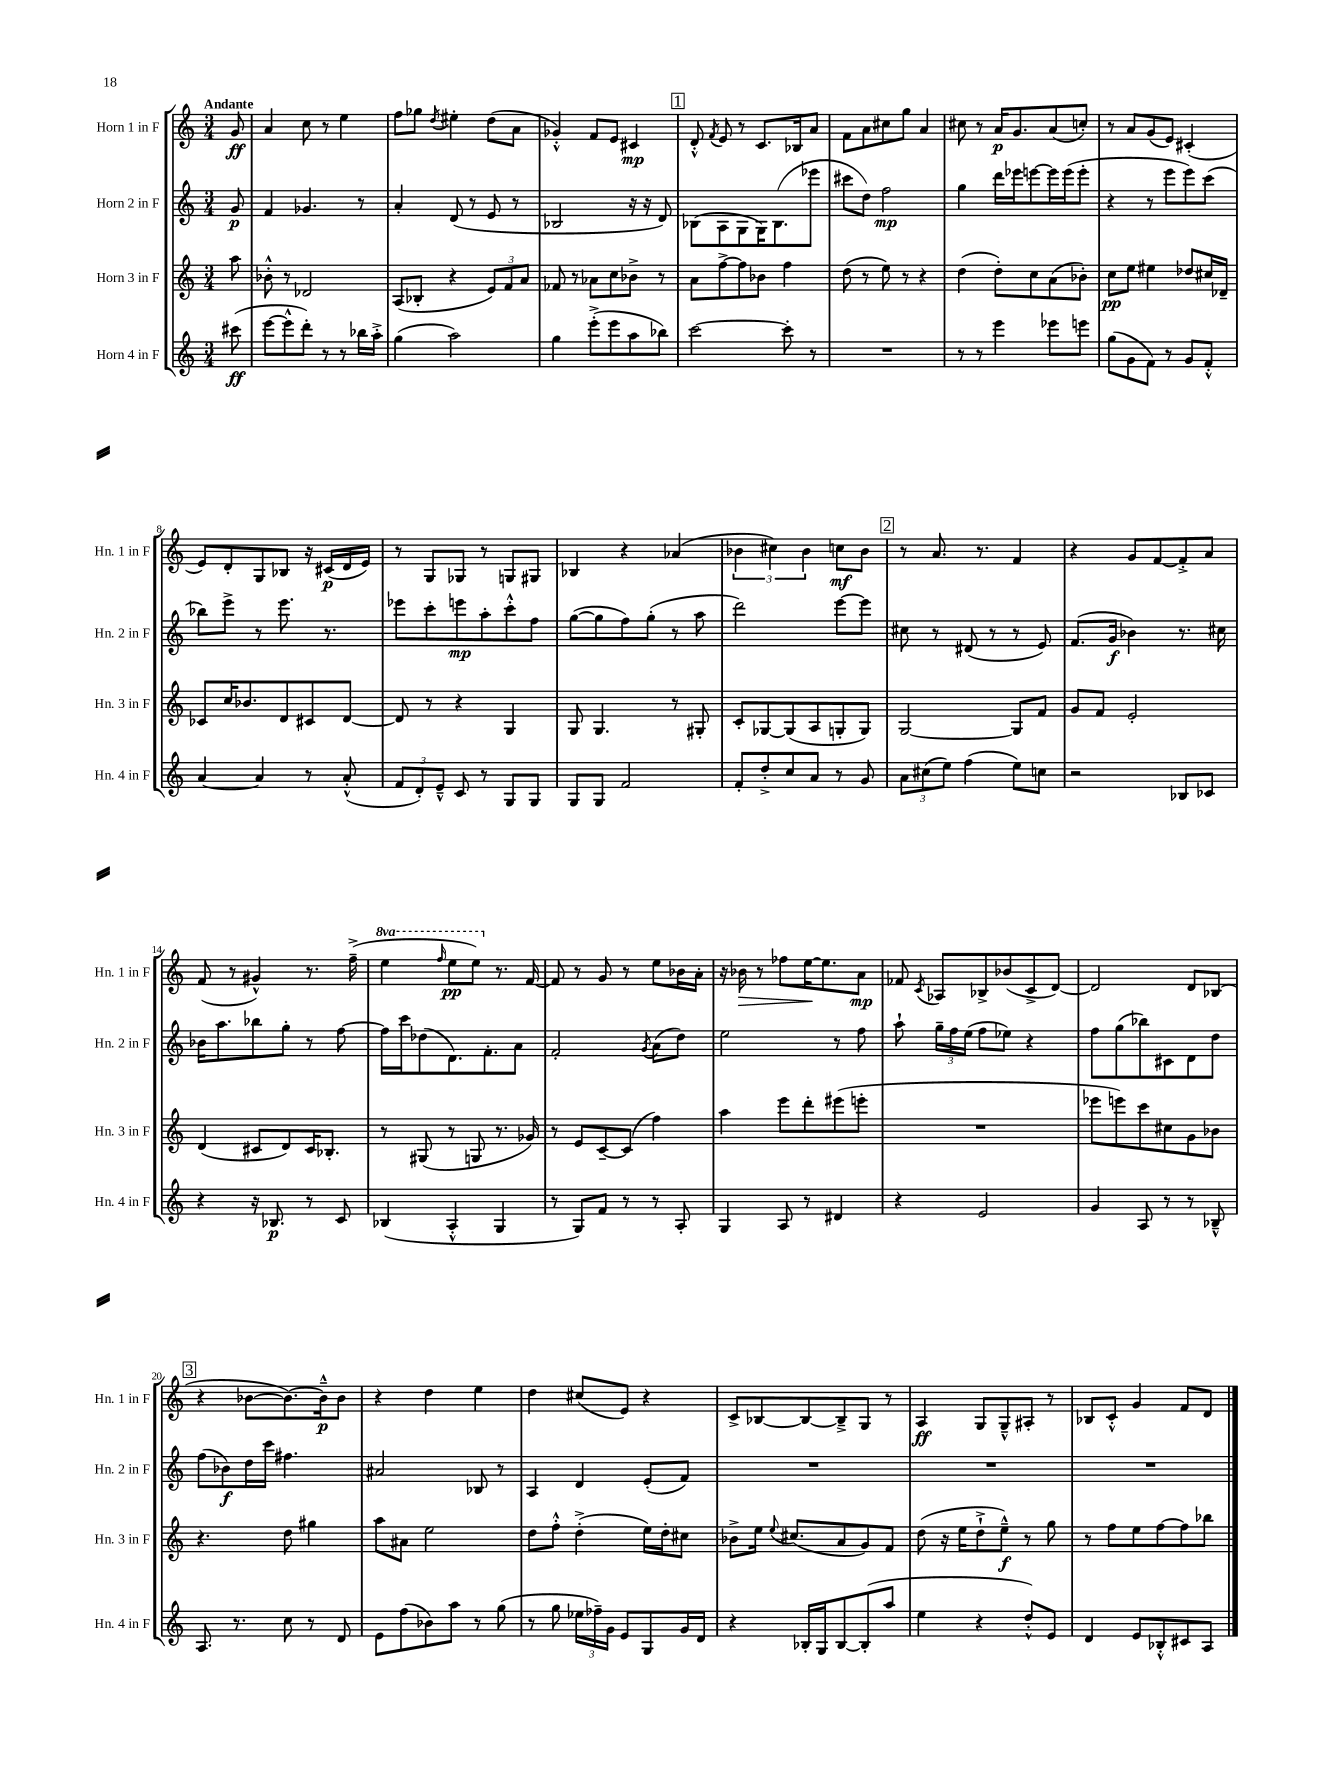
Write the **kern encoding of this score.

**kern	**dynam	**kern	**dynam	**kern	**dynam	**kern	**dynam
*part4	*part4	*part3	*part3	*part2	*part2	*part1	*part1
*staff4	*staff4	*staff3	*staff3	*staff2	*staff2	*staff1	*staff1
*I"Horn 4 in F	*	*I"Horn 3 in F	*	*I"Horn 2 in F	*	*I"Horn 1 in F	*
*I'Hn. 4 in F	*	*I'Hn. 3 in F	*	*I'Hn. 2 in F	*	*I'Hn. 1 in F	*
*clefG2	*	*clefG2	*	*clefG2	*	*clefG2	*
*k[]	*	*k[]	*	*k[]	*	*k[]	*
*M3/4	*	*M3/4	*	*M3/4	*	*M3/4	*
=	=	=	=	=	=	=	=
!	!	!	!	!	!	!LO:TX:a:B:t=Andante	!
(8ccc#X\	ff	8aa\	.	8g/	p	8g/	ff
=1	=1	=1	=1	=1	=1	=1	=1
[8eee\L	.	8b-X'^^\	.	4f/	.	4a/	.
8eee^^\]	.	8r	.	.	.	.	.
8ddd'\J)	.	2d-X/	.	4.g-X/	.	8cc\	.
8r	.	.	.	.	.	8r	.
8r	.	.	.	.	.	4ee\	.
16bb-X\LL	.	.	.	8r	.	.	.
16aa'^\JJ	.	.	.	.	.	.	.
=2	=2	=2	=2	=2	=2	=2	=2
(4gg\	.	(8A/L	.	4a'/	.	8ff\L	.
.	.	8B-X'/J	.	.	.	8gg-X\J	.
.	.	.	.	.	.	8qdd/	.
2aa\)	.	4r	.	(8d/	.	4ee#X'\	.
.	.	.	.	8r	.	.	.
.	.	12e/L)	.	8e/	.	(8dd\L	.
.	.	12f/	.	.	.	.	.
.	.	.	.	8r	.	8a\J	.
.	.	12a/J	.	.	.	.	.
=3	=3	=3	=3	=3	=3	=3	=3
4gg\	.	8f-X/	.	2B-X/	.	4g-X'^^/)	.
.	.	8r	.	.	.	.	.
(8eee'^\L	.	8a-X\L	.	.	.	8f/L	.
8eee\	.	8cc\	.	.	.	8e/J	.
8aa\	.	8b-X^\J	.	16r	.	4c#X/	mp
.	.	.	.	16r	.	.	.
8bb-X\J)	.	8r	.	8d/)	.	.	.
!!LO:REH:place=s1:t=1
=4	=4	=4	=4	=4	=4	=4	=4
[2ccc\	.	8a\L	.	(8B-X\L	.	8d'^^/	.
.	.	.	.	.	.	8qf/	.
.	.	[8ff^\	.	8A\	.	8e/	.
.	.	8ff\]	.	8G\	.	8r	.
.	.	8b-X\J	.	16G\K)	.	8.c/L	.
.	.	.	.	(8.B-\	.	.	.
8ccc'\]	.	4ff\	.	.	.	.	.
.	.	.	.	.	.	16B-X/k	.
8r	.	.	.	8eee-X\J	.	8a/J	.
=5	=5	=5	=5	=5	=5	=5	=5
2.r	.	(8dd\	.	8ccc#X\L	.	8f\L	.
.	.	8r	.	8dd\J)	.	8a\	.
.	.	8ee\)	.	2ff\	mp	8cc#X\	.
.	.	8r	.	.	.	8gg\J	.
.	.	4r	.	.	.	4a/	.
=6	=6	=6	=6	=6	=6	=6	=6
8r	.	(4dd\	.	4gg\	.	8cc#X\	.
8r	.	.	.	.	.	8r	.
4eee\	.	8dd'\L)	.	16ddd\LL	.	16a/KL	p
.	.	.	.	16eee-X\J	.	8.g/	.
.	.	8cc\	.	[8eeen\	.	.	.
8eee-X\L	.	(8a\	.	16eee\L]	.	(8a/	.
.	.	.	.	(16eee\J	.	.	.
8eeen\J	.	8b-X'\J)	.	8eee'\J	.	8ccn'/J)	.
=7	=7	=7	=7	=7	=7	=7	=7
(8gg\L	.	8cc\L	pp	4r	.	8r	.
8g\	.	8ee\J	.	.	.	8a/L	.
8f\J)	.	4ee#X\	.	8r	.	(8g/	.
8r	.	.	.	8eee\L	.	8e/J)	.
8g/L	.	8dd-X/L	.	8eee\)	.	(4c#X'/	.
8f'^^/J	.	16cc#X/L	.	(8ccc\J	.	.	.
.	.	16d-X~/JJ	.	.	.	.	.
!!LO:LB:g=z
=8	=8	=8	=8	=8	=8	=8	=8
[4a/	.	8c-X/L	.	8bb-X\L)	.	8e/L)	.
.	.	16cc/K	.	8eee^\J	.	8d'/	.
.	.	8.b-X/	.	.	.	.	.
4a/]	.	.	.	8r	.	8G/	.
.	.	8d/	.	8.eee\	.	8B-X/J	.
8r	.	8c#X/	.	.	.	16r	.
.	.	.	.	8.r	.	(16c#X/LL	p
(8a'^^/	.	[8d/J	.	.	.	16d/	.
.	.	.	.	.	.	16e/JJ)	.
=9	=9	=9	=9	=9	=9	=9	=9
12f/L	.	8d/]	.	8eee-X\L	.	8r	.
12d'/)	.	.	.	.	.	.	.
.	.	8r	.	8ccc'\	.	8G/L	.
12e~^^/J	.	.	.	.	.	.	.
8c/	.	4r	.	8eeen\	mp	8G-X/J	.
8r	.	.	.	8aa'\	.	8r	.
8G/L	.	4G/	.	8ccc'^^\	.	8Gn/L	.
8G/J	.	.	.	8ff\J	.	8G#X/J	.
=10	=10	=10	=10	=10	=10	=10	=10
8G/L	.	8G/	.	([8gg\L	.	4B-X/	.
8G/J	.	4.G/	.	8gg\]	.	.	.
2f/	.	.	.	8ff\)	.	4r	.
.	.	.	.	(8gg'\J	.	.	.
.	.	8r	.	8r	.	(4a-X/	.
.	.	8G#X'/	.	8aa\	.	.	.
=11	=11	=11	=11	=11	=11	=11	=11
8f'/L	.	8c'/L	.	2ddd\)	.	6b-X\	.
8dd'^/	.	[8G-X/	.	.	.	.	.
.	.	.	.	.	.	6cc#X\)	.
8cc/	.	(8G-/]	.	.	.	.	.
.	.	.	.	.	.	6b-\	.
8a/J	.	8A/	.	.	.	.	.
8r	.	8Gn'/	.	[8eee\L	.	8ccn\L	mf
8g/	.	8G/J)	.	8eee\J]	.	8b-\J	.
!!LO:REH:place=s1:t=2
=12	=12	=12	=12	=12	=12	=12	=12
12a\L	.	[2G/	.	8cc#X\	.	8r	.
(12cc#X\	.	.	.	.	.	.	.
.	.	.	.	8r	.	8.a/	.
12ee\J)	.	.	.	.	.	.	.
(4ff\	.	.	.	(8d#X/	.	.	.
.	.	.	.	.	.	8.r	.
.	.	.	.	8r	.	.	.
8ee\L)	.	8G/L]	.	8r	.	4f/	.
8ccn\J	.	8f/J	.	8e/)	.	.	.
=13	=13	=13	=13	=13	=13	=13	=13
2r	.	8g/L	.	(8.f/L	.	4r	.
.	.	8f/J	.	.	.	.	.
.	.	.	.	16g/Jk	f	.	.
.	.	2e'/	.	4b-X\)	.	8g/L	.
.	.	.	.	.	.	[8f/	.
8B-X/L	.	.	.	8.r	.	8f'^/]	.
8c-X/J	.	.	.	.	.	8a/J	.
.	.	.	.	16cc#X\	.	.	.
!!LO:LB:g=z
=14	=14	=14	=14	=14	=14	=14	=14
4r	.	(4d/	.	16b-X\KL	.	(8f/	.
.	.	.	.	8.aa\	.	.	.
.	.	.	.	.	.	8r	.
16r	.	8c#X/L	.	8bb-X\	.	4g#X^^/)	.
8.B-X/	p	.	.	.	.	.	.
.	.	8d/)	.	8gg'\J	.	.	.
8r	.	16c#/K	.	8r	.	8.r	.
.	.	8.B-X'/J	.	.	.	.	.
8c/	.	.	.	[8ff\	.	.	.
.	.	.	.	.	.	(16ff~^\	.
=15	=15	=15	=15	=15	=15	=15	=15
*	*	*	*	*	*	*8va	*
(4B-X/	.	8r	.	16ff\LL]	.	4eee\	.
.	.	.	.	16ccc\J	.	.	.
.	.	(8G#X/	.	(8dd-X\	.	.	.
.	.	.	.	.	.	16qqfff/	.
4A'^^/	.	8r	.	8.d\)	.	8eee\L	pp
.	.	8Gn/	.	.	.	8eee\J)	.
.	.	.	.	8.f'\	.	.	.
*	*	*	*	*	*	*X8va	*
4G/	.	8.r	.	.	.	8.r	.
.	.	.	.	8a\J	.	.	.
.	.	16g-X/)	.	.	.	[16f/	.
=16	=16	=16	=16	=16	=16	=16	=16
8r	.	8r	.	2f'/	.	8f/]	.
8G/L)	.	8e/L	.	.	.	8r	.
8f/J	.	[8c~/	.	.	.	8g/	.
8r	.	(8c/J]	.	.	.	8r	.
.	.	.	.	8qg/	.	.	.
8r	.	4ff\)	.	(8a\L	.	8ee\L	.
8A'/	.	.	.	8dd\J)	.	16b-X\L	.
.	.	.	.	.	.	16a'\JJ	.
=17	=17	=17	=17	=17	=17	=17	=17
4G/	.	4aa\	.	2ee\	.	16r	.
!	!	!	!	!	!	!	!LO:HP:b
.	.	.	.	.	.	16b-X\	>
.	.	.	.	.	.	8r	.
8A/	.	8eee\L	.	.	.	8ff-X\L	.
8r	.	8ddd'\	.	.	.	[16ee\K	.
.	.	.	.	.	.	8.ee\]	]
4d#X/	.	(8eee#X\	.	8r	.	.	.
.	.	8eeen'\J	.	8ff\	.	8a\J	mp
=18	=18	=18	=18	=18	=18	=18	=18
4r	.	2.r	.	8aa`\	.	8f-X/	.
.	.	.	.	.	.	8qc/	.
.	.	.	.	24gg~\LL	.	8A-X/L	.
.	.	.	.	24ff\	.	.	.
.	.	.	.	(24ee\JJ	.	.	.
2e/	.	.	.	8ff\L	.	8B-X^/	.
.	.	.	.	8ee-X\J)	.	(8b-X/	.
.	.	.	.	4r	.	8c^/	.
.	.	.	.	.	.	[8d/J)	.
=19	=19	=19	=19	=19	=19	=19	=19
4g/	.	8eee-X\L	.	8ff\L	.	2d/]	.
.	.	8eeen\)	.	(8gg\	.	.	.
8A/	.	8ccc\	.	8bb-X\)	.	.	.
8r	.	8cc#X\	.	8c#X\	.	.	.
8r	.	8g\	.	8d\	.	8d/L	.
8B-X~^^/	.	8b-X\J	.	8dd\J	.	(8B-X/J	.
!!LO:LB:g=z
!!LO:REH:place=s1:t=3
=20	=20	=20	=20	=20	=20	=20	=20
8.A/	.	4.r	.	(8ff\L	.	4r	.
.	.	.	.	8b-X\)	f	.	.
8.r	.	.	.	.	.	.	.
.	.	.	.	16dd\L	.	[8b-X\L	.
.	.	.	.	16ccc\JJ	.	.	.
8cc\	.	8dd\	.	4.ff#X\	.	8.b-\_)	.
8r	.	4gg#X\	.	.	.	.	.
.	.	.	.	.	.	16b-~^^\k]	p
8d/	.	.	.	.	.	8b-\J	.
=21	=21	=21	=21	=21	=21	=21	=21
8e\L	.	8aa\L	.	2a#X/	.	4r	.
(8ff\	.	8a#X\J	.	.	.	.	.
8b-X\)	.	2ee\	.	.	.	4dd\	.
8aa\J	.	.	.	.	.	.	.
8r	.	.	.	8B-X/	.	4ee\	.
(8gg\	.	.	.	8r	.	.	.
=22	=22	=22	=22	=22	=22	=22	=22
8r	.	8dd\L	.	4A/	.	4dd\	.
8gg\	.	8ff'^^\J	.	.	.	.	.
24ee-X\LL	.	(4dd'^\	.	4d/	.	(8cc#X/L	.
24ff-X~\)	.	.	.	.	.	.	.
24g\JJ	.	.	.	.	.	.	.
8e/L	.	.	.	.	.	8e/J)	.
8G/	.	16ee\LL)	.	(8e'/L	.	4r	.
.	.	16dd'\J	.	.	.	.	.
16g/L	.	8cc#X\J	.	8f/J)	.	.	.
16d/JJ	.	.	.	.	.	.	.
=23	=23	=23	=23	=23	=23	=23	=23
4r	.	8b-X^\L	.	2.r	.	8c^/L	.
.	.	16ee\Jk	.	.	.	[8B-X/	.
.	.	8qqee/	.	.	.	.	.
.	.	(8.cc#X/L	.	.	.	.	.
16B-X'/LL	.	.	.	.	.	8B-/_	.
16G/J	.	.	.	.	.	.	.
[8B-/	.	8a/	.	.	.	8B-~^/]	.
(8B-'/]	.	8g/)	.	.	.	8G/J	.
8aa/J	.	8f/J	.	.	.	8r	.
=24	=24	=24	=24	=24	=24	=24	=24
4ee\	.	(8dd\	.	2.r	.	4A/	ff
.	.	16r	.	.	.	.	.
.	.	16ee\KL	.	.	.	.	.
4r	.	8dd`^\	.	.	.	8G/L	.
.	.	8ee~^^\J)	f	.	.	8G~^^/	.
8dd'^^/L)	.	8r	.	.	.	8A#X'/J	.
8e/J	.	8gg\	.	.	.	8r	.
=25	=25	=25	=25	=25	=25	=25	=25
4d/	.	8r	.	2.r	.	8B-X/L	.
.	.	8ff\L	.	.	.	8c'^^/J	.
8e/L	.	8ee\	.	.	.	4g/	.
8B-X'^^/	.	[8ff\	.	.	.	.	.
8c#X/	.	8ff\]	.	.	.	8f/L	.
8A/J	.	8bb-X\J	.	.	.	8d/J	.
==	==	==	==	==	==	==	==
*-	*-	*-	*-	*-	*-	*-	*-
